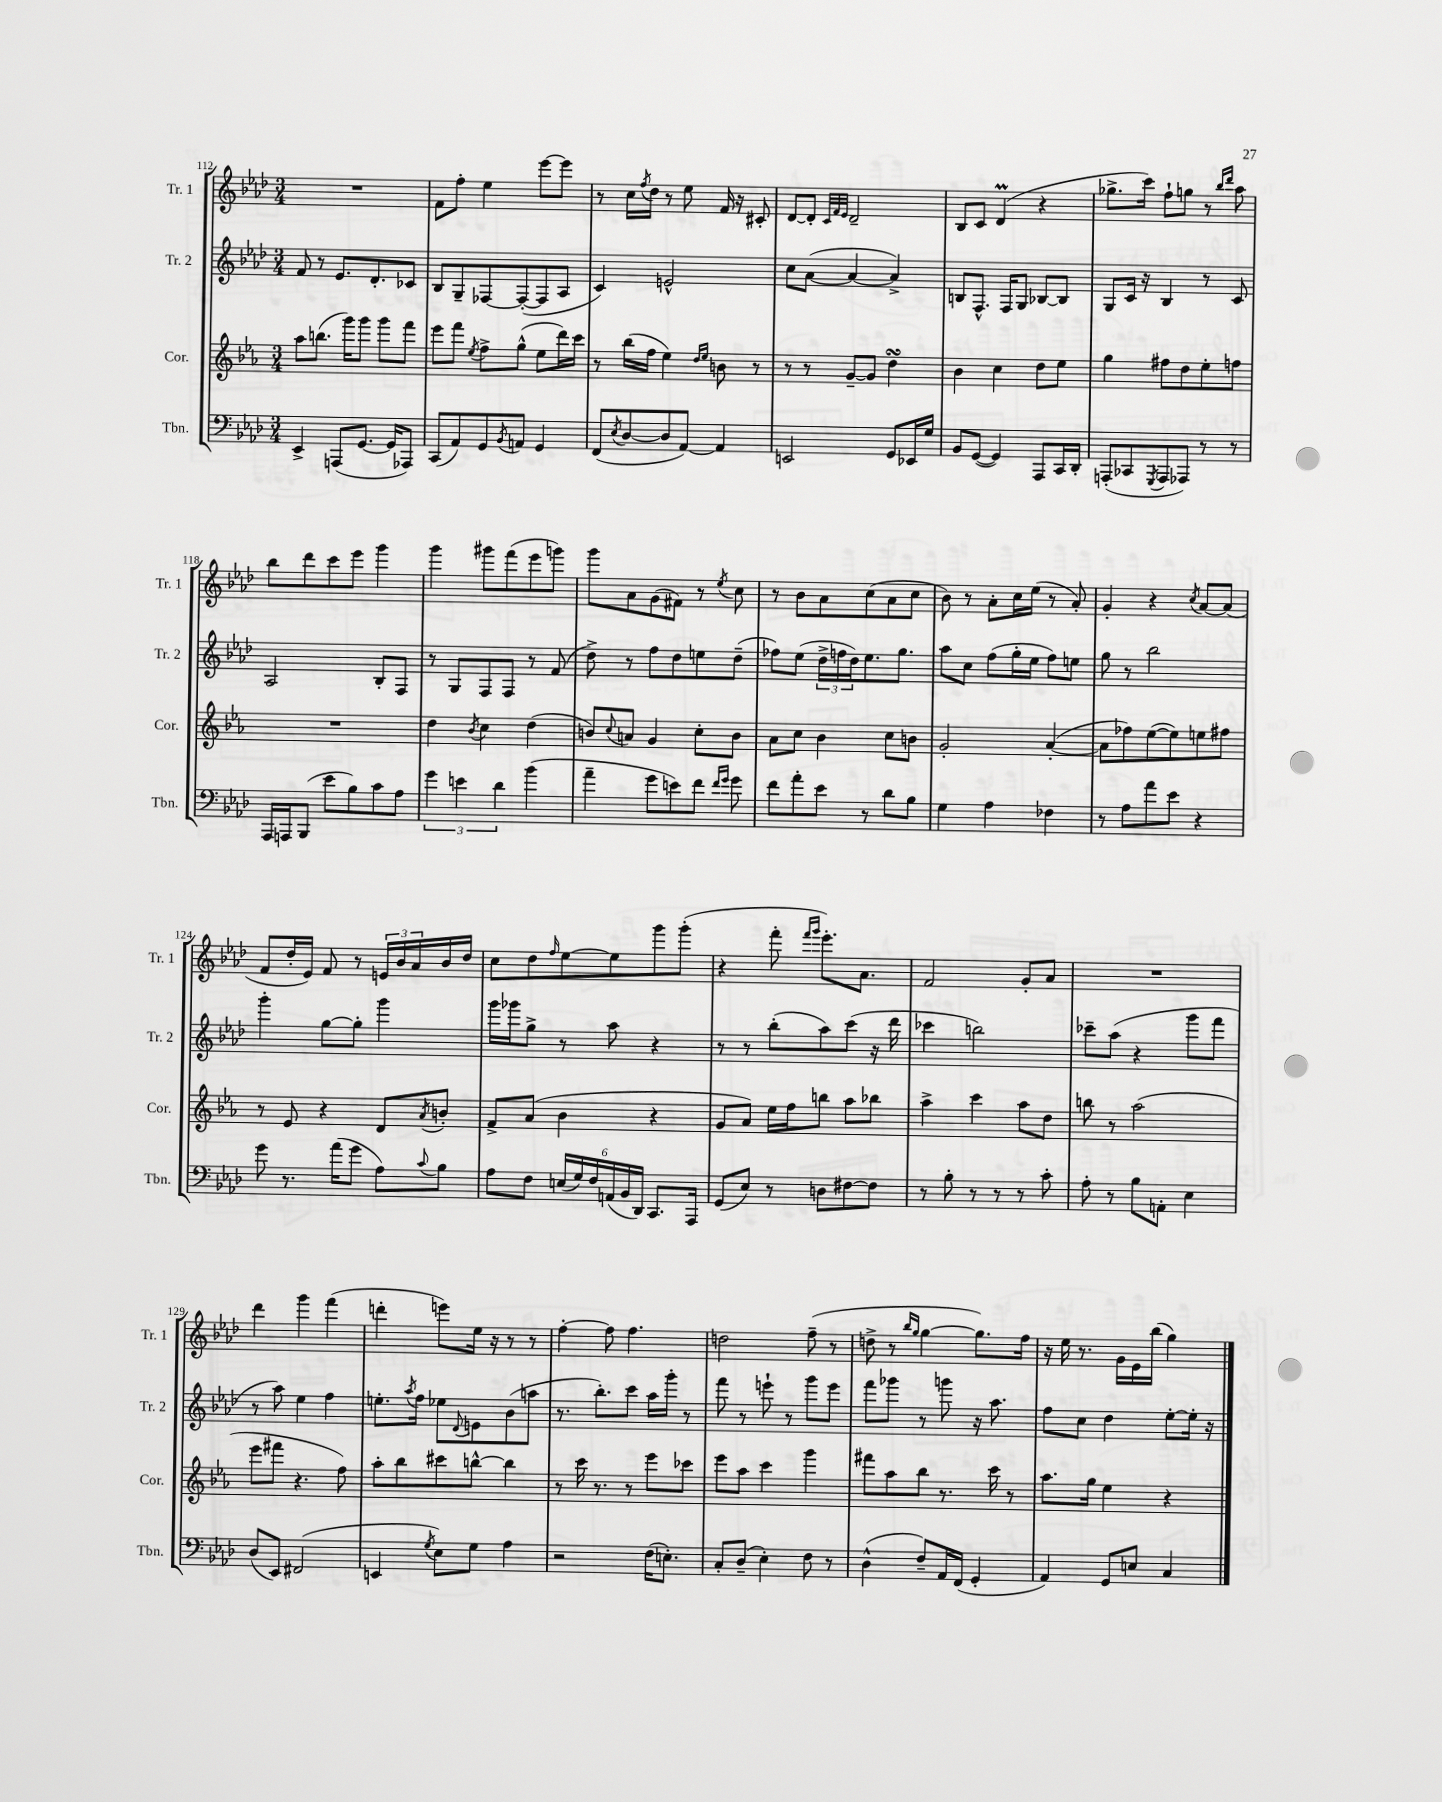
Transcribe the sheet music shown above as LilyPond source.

<<
\new StaffGroup <<
\new Staff = "s0" \with { instrumentName = "Tr. 1" shortInstrumentName = "Tr. 1" } {
    \clef treble \key aes \major \numericTimeSignature \time 3/4
    R2. |
    f'8 f''8-. ees''4 ees'''8~ ees'''8 |
    r8 c''16 \acciaccatura { f''8 } des''16 r8 ees''8 f'16 r16 cis'8-. |
    des'8~ des'8-. \grace { c'32 f'32 ees'32 } des'2-- |
    bes8 c'8 des'4\prall( r4 |
    ges''8.-> c'''16) f''8-! g''8 r8 \grace { bes''16 des'''16 } aes''8 |
    bes''8 des'''8 c'''8 ees'''8 g'''4 |
    g'''4 gis'''8 f'''8( ees'''8 g'''8) |
    g'''8 aes'8 g'8( fis'8) r8 \acciaccatura { ees''8 } c''8 |
    r8 bes'8 aes'8 c''8( aes'8 c''8 |
    bes'8) r8 aes'8-. c''16 ees''16( r8 aes'8-.) |
    g'4-. r4 \acciaccatura { c''8 } aes'8~ aes'8( |
    f'8 des''16-. ees'16) f'8 r8 \tuplet 3/2 { e'16 bes'16 aes'16 } bes'16 des''16 |
    c''8 des''8 \grace { f''16 } ees''8~ ees''8 g'''8 g'''8-.( |
    r4 f'''8-. \grace { f'''16 g'''16 } ees'''8.-.) aes'8. |
    f'2 g'8-. aes'8 |
    R2. |
    des'''4 g'''4 f'''4( |
    d'''4-. e'''8) ees''16 r16 r8 r8 |
    f''4~-. f''8 f''4. |
    d''2 f''8--( r8 |
    d''8-> r8 \grace { bes''16 g''16 } g''4~ g''8.) f''16 |
    r16 ees''16 r8. g'16 ees'16 bes''16( g''4) \bar "|." |
}
\new Staff = "s1" \with { instrumentName = "Tr. 2" shortInstrumentName = "Tr. 2" } {
    \clef treble \key aes \major \numericTimeSignature \time 3/4
    f'8 r8 ees'8. des'8.-. ces'8 |
    bes8 g8-- fes8~ fes8~-.( fes8 aes8 |
    c'4) e'2-^ |
    c''8 aes'8~( aes'4~ aes'4->) |
    b8 f8.-^ f16 g8 bes8~ bes8 |
    g8 c'16 r16 bes4 r8 c'8 |
    aes2 bes8-. f8 |
    r8 g8 f8 f8 r8 f'8( |
    des''8->) r8 f''8 des''8 e''8 des''8--( |
    fes''8) ees''8( \tuplet 3/2 { des''16-> f''16 des''16) } ees''8. g''8. |
    aes''8 c''8 f''8( g''16-. ees''16 f''8) e''8 |
    g''8 r8 bes''2 |
    g'''4-. g''8~ g''8-. g'''4 |
    g'''16 ges'''16 g''8-> r8 aes''8 r4 |
    r8 r8 bes''8-.( aes''8) c'''8( r16 des'''16 |
    ces'''4 b''2) |
    ces'''8-- aes''8( r4 g'''8 f'''8 |
    r8 aes''8) ees''4 f''4 |
    e''8.-. \acciaccatura { aes''8 } f''16 ees''8 \appoggiatura { des'8 } e'8 bes'8( a''8 |
    r8. bes''8.-.) c'''8 aes''16 g'''16-. r8 |
    f'''8 r8 e'''8-! r8 g'''8 e'''8 |
    f'''8 ges'''8 r8 g'''8 r16 aes''8. |
    f''8 c''8 des''4 ees''8~-. ees''16-. r16 \bar "|." |
}
\new Staff = "s2" \with { instrumentName = "Cor." shortInstrumentName = "Cor." } {
    \clef treble \key ees \major \numericTimeSignature \time 3/4
    aes''8 b''8.( g'''16) g'''8 g'''8 f'''8 |
    ees'''8 f'''8 \acciaccatura { ees''8 } f''8-> g''8-^( ees''8 d'''16) c'''16 |
    r8 bes''16( f''16 ees''4) \grace { d''16 ees''16 } b'8 r8 |
    r8 r8 g'8~-- g'8 d''4\turn |
    bes'4 c''4 d''8 ees''8 |
    g''4 fis''8 d''8 ees''8-. f''8 |
    R2. |
    d''4 \acciaccatura { bes'8 } c''4 d''4( |
    b'8) \appoggiatura { c''8 } a'8 g'4 c''8-. b'8 |
    aes'8 c''8 bes'4 c''8 b'8 |
    g'2-. aes'4~-.( |
    aes'8 fes''8) ees''8~( ees''8) e''8 fis''8 |
    r8 ees'8 r4 d'8 \acciaccatura { aes'8 } b'8-. |
    f'8-> aes'8( bes'4 r4 |
    g'8 aes'8) ees''16 f''16 b''8 aes''8 bes''8 |
    aes''4-> c'''4 aes''8 d''8 |
    b''8 r8 aes''2( |
    ees'''8 fis'''8 r4. f''8) |
    aes''8-. bes''8 cis'''8 b''8~-^ b''4 |
    r8 c'''16 r8. r8 ees'''8 ces'''8 |
    ees'''8 aes''8 c'''4 g'''4 |
    fis'''8 aes''8 bes''8 r8. c'''16 r8 |
    aes''8. g''16 ees''4 r4 \bar "|." |
}
\new Staff = "s3" \with { instrumentName = "Tbn." shortInstrumentName = "Tbn." } {
    \clef bass \key aes \major \numericTimeSignature \time 3/4
    ees,4-> a,,8( g,8.~ g,16 aes,,8) |
    c,8( aes,8) g,8 \acciaccatura { bes,8 } a,8 g,4 |
    f,8( \acciaccatura { ees8 } des8~ des8 aes,8~) aes,4 |
    e,2 g,8 ees,16 g16 |
    bes,8 g,8~( g,4) aes,,8 c,16 des,16-. |
    a,,8-.( ces,8 \acciaccatura { g,,8 } a,,8 aes,,8) r8 r8 |
    aes,,16 a,,16 bes,,8( ees'8 bes8) c'8 aes8 |
    \tuplet 3/2 { g'4 e'4 des'4 } bes'4( |
    aes'4-- g'8 e'8) f'8 \grace { f'16 g'16 } g'8 |
    f'8 aes'8-. ees'8 r8 des'8 bes8 |
    g4 aes4 fes4 |
    r8 aes8 aes'8 ees'8 r4 |
    g'8 r8. aes'16( g'8 aes8) \appoggiatura { c'8 } bes8 |
    aes8 f8 \tuplet 6/4 { e16( g16) f16 a,16( bes,16 des,16) } c,8. aes,,16 |
    g,8( ees8) r8 d8 fis8~ fis8 |
    r8 bes8-. r8 r8 r8 c'8-. |
    aes8-. r8 bes8 a,8-. ees4 |
    des8( ees,8) fis,2( |
    e,4 \acciaccatura { g8 } ees8) g8 aes4 |
    r2 f16( e8.-.) |
    c8-. des8--( ees4-.) f8 r8 |
    des4-^( f8--) aes,16 f,16( g,4-. |
    aes,4) g,8 e8 c4 \bar "|." |
}
>>
>>
\layout { \context { \Score currentBarNumber = #112 } }
